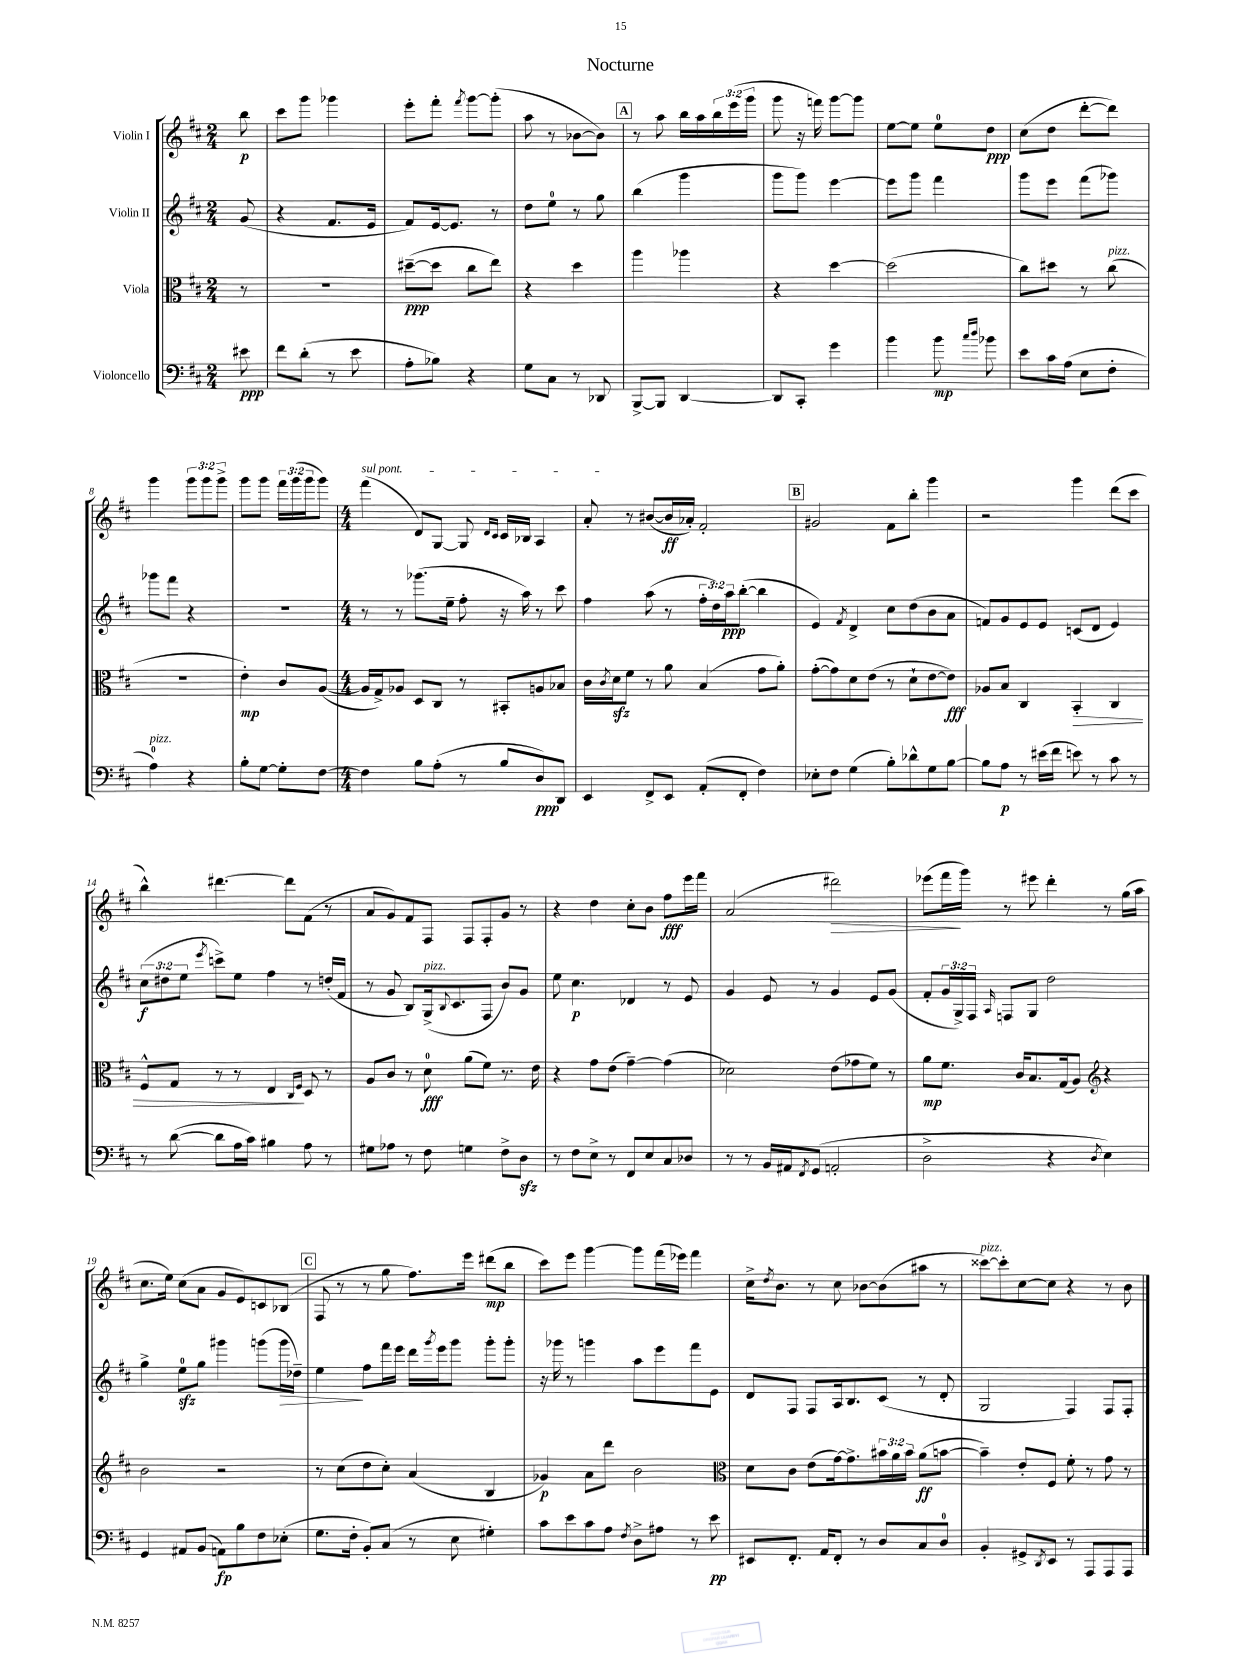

**kern	**kern	**kern	**kern
*staff4	*staff3	*staff2	*staff1
*clefF4	*clefC3	*clefG2	*clefG2
*k[f#c#]	*k[f#c#]	*k[f#c#]	*k[f#c#]
*M2/4	*M2/4	*M2/4	*M2/4
8e#\	8r	(8g/	8bb\
=	=	=	=
8f#\L	2r	4r	8ccc#\L
(8d'\J	.	.	8ggg\J
8r	.	8.f#/L	4ggg-\
8e\	.	.	.
.	.	16e/Jk	.
=	=	=	=
8A'\L	([8dd#~\L	8f#/L)	8eee'\L
8B-\J)	8dd#\]J	[16e/k	8fff#'\J
.	.	8.e/]J	.
.	.	.	8qfff#/
4r	8cc#\L	.	[8ggg\L
.	8ee\J)	8r	(8ggg'\]J
=	=	=	=
8G\L	4r	8dd\L	8aa\
8C#\J	.	8ee\J	8r
8r	4dd\	8r	[8b-\L
8DD-/	.	8gg\	8b-\]J)
=	=	=	=
[8BBB^/L	4aa\	(4bb\	8r
8BBB/]J	.	.	8aa\
[4DD/	4aa-\	4ggg\	16bb\LL
.	.	.	16aa\
.	.	.	24bb\
.	.	.	(24eee\
.	.	.	24ggg\JJ
=	=	=	=
8DD/]L	4r	8ggg\L	8ggg\
8CC#'/J	.	8ggg\J)	16r
.	.	.	16fff\)
4g\	[4dd\	[4eee\	[8ggg\L
.	.	.	8ggg\]J
=	=	=	=
4b\	(2dd\]	8eee\]L	[8ee\L
.	.	8ggg\J	8ee\]J
8b\	.	4fff#\	8ee\L
16qqcc#/LL	.	.	.
16qqdd/JJ	.	.	.
8b-\	.	.	8dd\J
=	=	=	=
8e\L	8cc#\L)	8ggg\L	(8cc#\L
16c#\L	8dd#\J	8eee\J	8dd\J
(16A\JJ	.	.	.
8E\L	8r	(8fff#\L	[8ddd'\L
8F#'\J	(8cc#\	8ggg-\J)	8ddd\]J)
=	=	=	=
4A\)	2r	8ggg-\L	4ggg\
.	.	8fff#\J	.
4r	.	4r	12ggg\L
.	.	.	12ggg\
.	.	.	12ggg^\J
=	=	=	=
8B'\L	4e'\)	2r	8ggg\L
[8G\J	.	.	8ggg\J
8G'\]L	8c#/L	.	24fff#\LL
.	.	.	(24ggg\
.	.	.	24ggg\J
[8F#\J	([8A/J	.	8ggg\J)
=	=	=	=
*M4/4	*M4/4	*M4/4	*M4/4
4F#\]	16A/]LL	8r	(4fff#\
.	16G^/J)	.	.
.	8A-/J	8r	.
8B\L	8D/L	(8.ggg-\L	8d/L)
(8A'\J	8C#/J	.	[8G/J
.	.	16ee~\Jk	.
8r	8r	8ff#'\	8G/]
.	.	.	16qqd/LL
.	.	.	16qqc#/JJ
8B/L	8BB#'/L	16r	16c#/LL
.	.	16aa\)	16B-/JJ
8D/)	8A/	8r	4A/
8DD/J	8B-/J	8ccc#\	.
=	=	=	=
4EE/	16c#\LL	4ff#\	8a'/
.	8qc#/	.	.
.	16d\J	.	.
.	8f#\J	.	8r
8FF#^/L	8r	(8aa\	([8b#/L
8EE/J	8a\	8r	16b#/]L
.	.	.	16a-'/JJ)
(8AA'/L	(4B/	24ff#'\LL	2f#'/
.	.	24dd\)	.
.	.	24aa\J	.
8FF#'/J	.	([8bb'\J	.
4F#\)	8g\L	4bb\]	.
.	8a'\J)	.	.
=	=	=	=
8E-'\L	([8g'\L	4e/)	2g#/
8F#\J	8g\])	.	.
.	.	8qf#/	.
(4G\	8d\	4d^/	.
.	(8e\J	.	.
8B'\L)	8r	8cc#\L	8f#\L
8d-^^\	8d`\L	(8dd\	8bb'\J
8G\	[8e\	8b\	4ggg\
[8B\J	8e\]J)	8a\J	.
=	=	=	=
8B\]L	8A-/L	8f/L)	2r
8A\J	8B/J	8g/	.
8r	4C#/	8e/	.
(16e#\LL	.	8e/J	.
16f#\JJ	.	.	.
8e\)	4BB'/	(8c/L	4ggg\
8r	.	8d/J	.
8c#\	4C#/	4e/)	(8ddd\L
8r	.	.	8ccc#\J
=	=	=	=
8r	8F#^^/L	(12cc#\L	4bb^^\)
.	.	12dd#\	.
([8d\	8G/J	.	.
.	.	12ee\J	.
.	.	8qeee/	.
8d\]L	8r	8ccc^\L)	[4.ddd#\
16A\L	8r	8ee\J	.
16c#\JJ)	.	.	.
4B#\	4E/	4ff#\	.
.	.	.	8ddd#\]L
.	16qqC#/LL	.	.
.	16qqF#/JJ	.	.
8A\	8D/	8r	(8f#\J
8r	8r	(16dd'/LL	8r
.	.	16f#/JJ	.
=	=	=	=
8G#\L	8A/L	8r	8a/L
8A-\J	8c#/J	8g/	8g/)
8r	8r	8B/L)	8f#/
8F#\	8d\	(16G^/k	8F#/J
.	.	8qqB/	.
.	.	8.c#/	.
4G\	(8a\L	.	8F#/L
.	8f#\J)	8F#/J	8F#'/
8F#^\L	8.r	8b/L)	8g/J
8D\J	.	8g/J	8r
.	16e\	.	.
=	=	=	=
8r	4r	8ee\	4r
8F#\L	.	4.cc#\	.
8E^\J	8g\L	.	4dd\
8r	(8e\J	.	.
8FF#/L	[4g~\)	4d-/	8cc#'\L
8E/	.	.	8b\J
8C#/	(4g\]	8r	8ff#\L
8D-/J	.	8e/	16eee\L
.	.	.	16fff#\JJ
=	=	=	=
8r	2d-\)	4g/	(2a/
8r	.	.	.
16BB/LL	.	8e/	.
16AA#/J	.	.	.
8qFF#/	.	.	.
(8GG/J	.	8r	.
2AA'/	(8e\L	4g/	2ddd#\)
.	8g-\	.	.
.	8f#\J)	8e/L	.
.	8r	(8g/J	.
=	=	=	=
2D^\	8a\L	8f#'/L	(8eee-\L
.	8.f#\J	24g/L	16fff#\L
.	.	24G^/)	.
.	.	.	16ggg\JJ)
.	.	24F#/JJ	.
.	.	16qqA/	.
.	.	8F/L	8r
.	16c#/LK	.	.
.	8.B/	8G/J	8eee#\
4r	.	2dd\	4ddd'\
.	(16G/k	.	.
.	8A/J)	.	.
8qD/	.	.	.
4E\)	4r	.	8r
.	.	.	(16gg\LL
.	.	.	16aa\JJ
=	=	=	=
*	*clefG2	*	*
4GG/	2b\	4gg^\	8.cc#\L
.	.	.	16ee\Jk)
8AA#/L	.	8ee\L	(8cc#\L
(8BB/J	.	8gg\J	8a\J
8AA\L)	2r	4ggg#\	8g/L
8B\	.	.	8e/)
8F#\	.	(8ggg\L	8c/
(8E-'\J	.	16ggg\L	(8B-/J
.	.	16dd-~\JJ)	.
=	=	=	=
8.G\L	8r	4ee\	8F#/
.	(8cc#\L	.	8r
16F#'\Jk	.	.	.
8BB'/L)	8dd\	8ff#\L	8r
(8C#/J	8cc#'\J)	16fff#\L	8gg\
.	.	16eee\JJ	.
8r	(4a/	16ddd\LL	8.ff#\L)
.	.	8qggg/	.
.	.	16eee\J	.
8E\	.	8ggg\J	.
.	.	.	16eee\Jk
4G#'\)	4B/	8ggg'\L	(8ddd#\L
.	.	8ggg'\J	8bb\J
=	=	=	=
8c#\L	4g-/)	16r	8ccc#\L)
.	.	16ggg-\	.
8e\	.	8r	8eee\J
8c#\	8a\L	4ggg\	[4ggg\
8A\J	8ddd\J	.	.
8qF#/	.	.	.
8D^\L	2b\	8aa\L	8ggg\]L
8A#\J	.	8eee\	(16fff#\L
.	.	.	16eee-\JJ)
8r	.	8fff#\	4fff#\
8e\	.	8e\J	.
=	=	=	=
*	*clefC3	*	*
8EE#/L	8d\L	8d/L	16cc#^\LK
.	.	.	8qdd/
.	.	.	8.b\J
8.FF#'/J	8c#\J	8F#/J	.
.	(8e\L	8F#/L	8r
16AA/LK	.	.	.
8FF#'/J	[16g\k)	16A/k	8cc#\
.	8.g^\]	8.B/	.
8r	.	.	[8b-\L
8D/L	24b#\L	(8c#/J	(8b-\]
.	24a\	.	.
.	24b#\JJ	.	.
8C#/	(8a\L	8r	8aa#\J
8D/J	[8b\J	8d'/	8r
=	=	=	=
4BB'/	4b~\])	2G/	[8ccc##\L)
.	.	.	8ccc##'\]
8GG#^/L	8e'/L	.	[8cc#\
8qDD/	.	.	.
8EE/J	8F#/J	.	8cc#\]J
8r	8f#'\	4F#/)	4r
8AAA/L	8r	.	.
8AAA/	8g\	8F#/L	8r
8AAA/J	8r	8F#'/J	8b\
==	==	==	==
*-	*-	*-	*-
